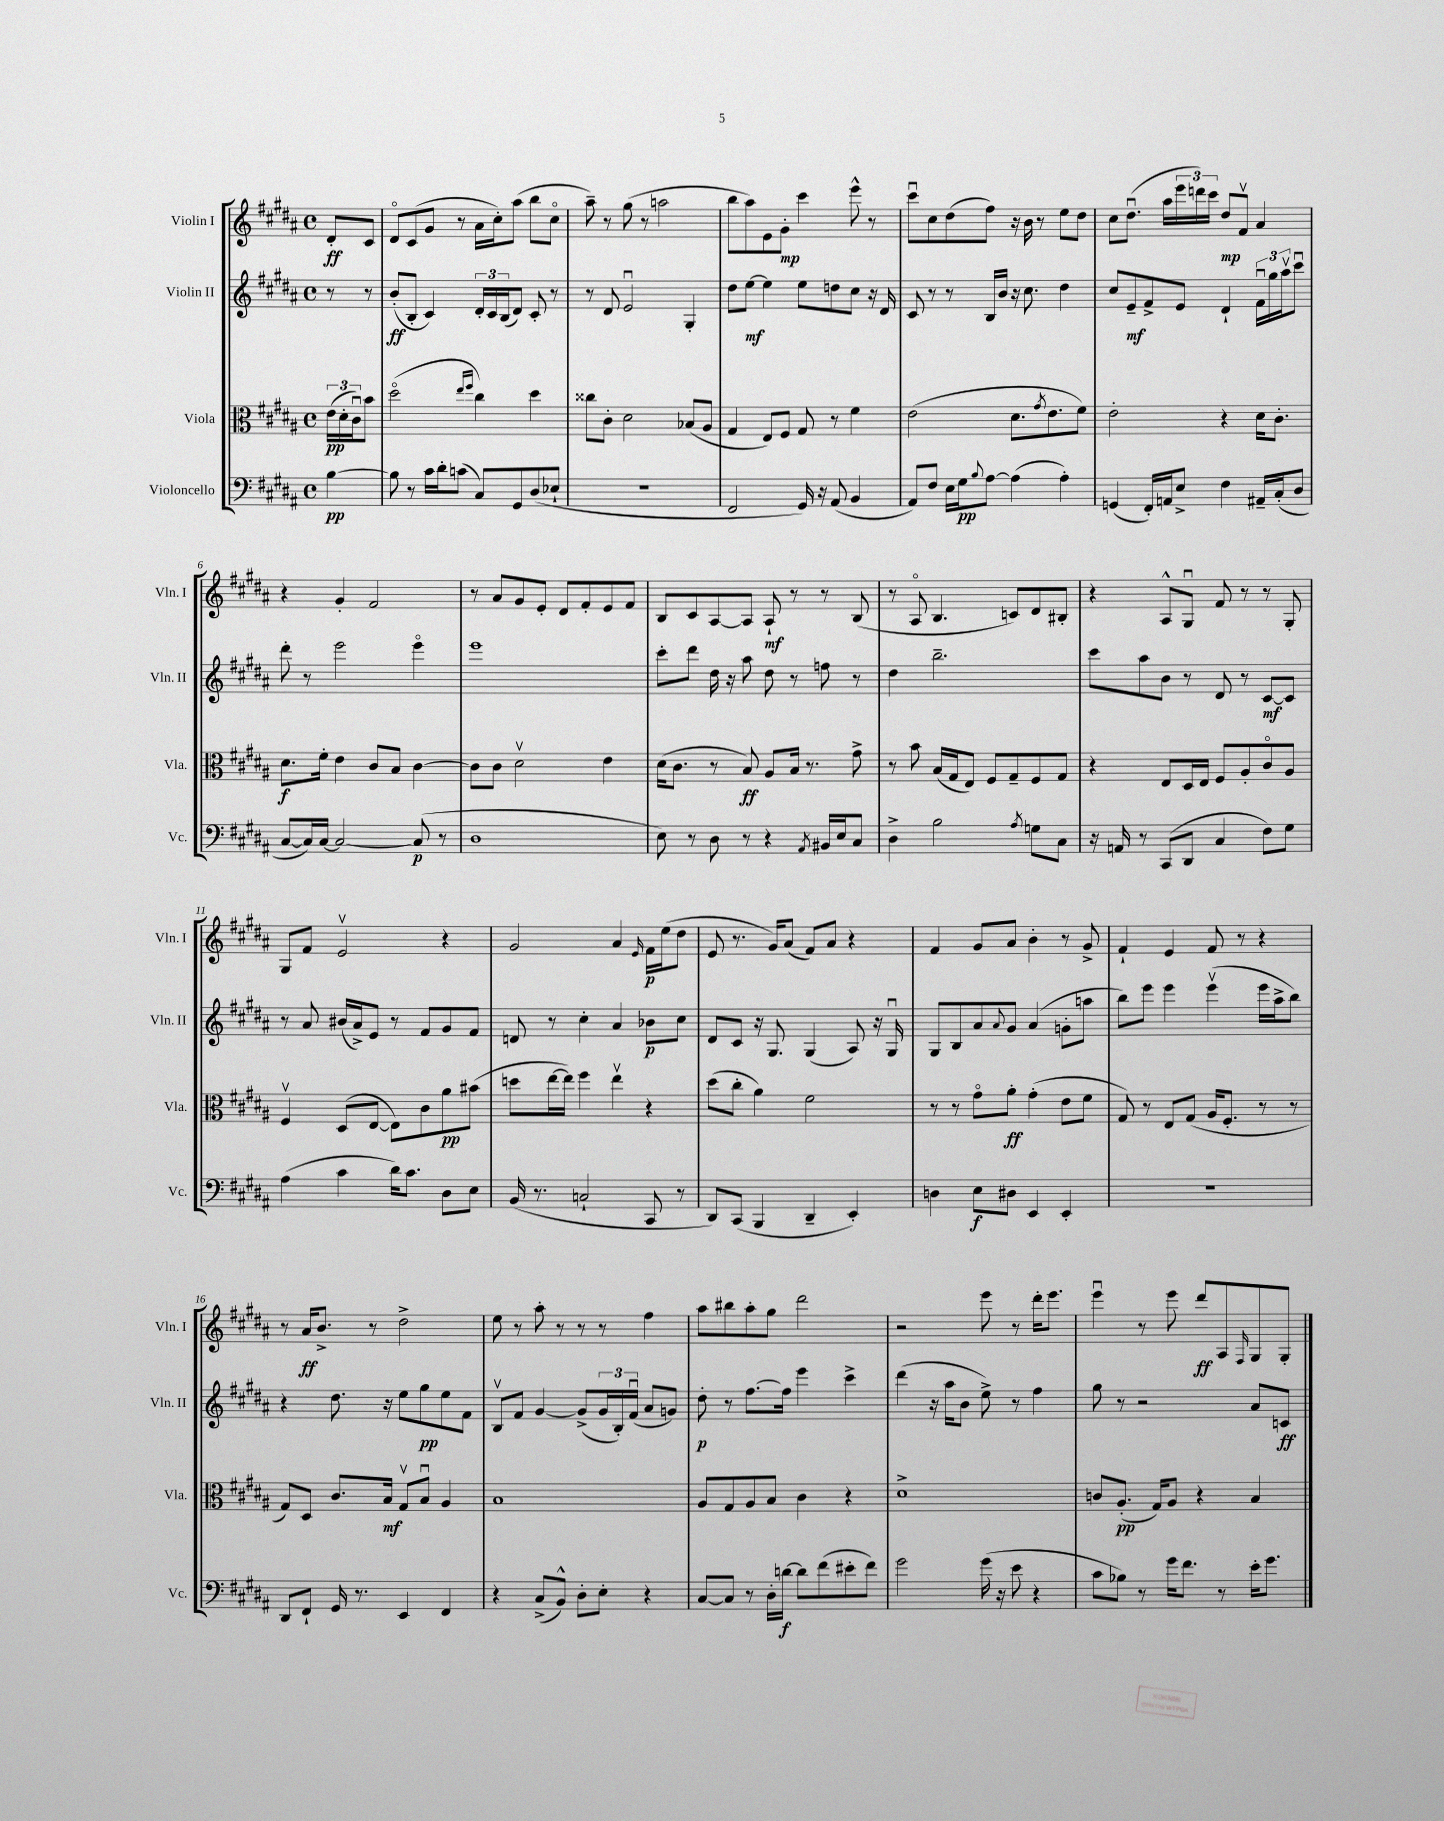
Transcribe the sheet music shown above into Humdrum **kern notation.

**kern	**dynam	**kern	**dynam	**kern	**dynam	**kern	**dynam
*part4	*part4	*part3	*part3	*part2	*part2	*part1	*part1
*staff4	*staff4	*staff3	*staff3	*staff2	*staff2	*staff1	*staff1
*I"Violoncello	*	*I"Viola	*	*I"Violin II	*	*I"Violin I	*
*I'Vc.	*	*I'Vla.	*	*I'Vln. II	*	*I'Vln. I	*
*clefF4	*	*clefC3	*	*clefG2	*	*clefG2	*
*k[f#c#g#d#a#]	*	*k[f#c#g#d#a#]	*	*k[f#c#g#d#a#]	*	*k[f#c#g#d#a#]	*
*M4/4	*	*M4/4	*	*M4/4	*	*M4/4	*
*met(c)	*	*met(c)	*	*met(c)	*	*met(c)	*
=	=	=	=	=	=	=	=
[4B\	pp	(24e\LL	pp	8r	.	8d#'/L	ff
.	.	24d#'\	.	.	.	.	.
.	.	24c#u\J)	.	.	.	.	.
.	.	8b\J	.	8r	.	8c#/J	.
=1	=1	=1	=1	=1	=1	=1	=1
8B\]	.	(2dd#\	.	(8b'/L	ff	8d#/L	.
8r	.	.	.	8B'/J	.	(8c#/	.
16c#\LL	.	.	.	4c#/)	.	8g#/J	.
16d#'\J	.	.	.	.	.	.	.
(8cn\J	.	.	.	.	.	8r	.
.	.	16qqee/LL	.	.	.	.	.
.	.	16qqff#/JJ	.	.	.	.	.
8C#/L)	.	4cc#\)	.	24d#'/LL	.	16a#\LL	.
.	.	.	.	24c#/	.	.	.
.	.	.	.	.	.	16cc#'\J)	.
.	.	.	.	(24B/J	.	.	.
8GG#/	.	.	.	8d#/J)	.	(8aa#\J	.
(8D#/	.	4dd#\	.	8c#'/	.	8bb\L	.
8E-X`/J	.	.	.	8r	.	8cc#\J	.
=2	=2	=2	=2	=2	=2	=2	=2
1r	.	8cc##X\L	.	8r	.	8aa#~\)	.
.	.	8c#'\J	.	8d#/	.	8r	.
.	.	2d#\	.	2eu/	.	(8gg#\	.
.	.	.	.	.	.	8r	.
.	.	.	.	.	.	2aan\	.
.	.	(8B-X/L	.	4G#'/	.	.	.
.	.	8A#/J	.	.	.	.	.
=3	=3	=3	=3	=3	=3	=3	=3
2FF#/	.	4G#/	.	8dd#\L	.	8bb\L	.
.	.	.	.	[8ee\J	mf	8aa#\)	.
.	.	8E/L)	.	4ee\]	.	8e\	.
.	.	8F#/J	.	.	.	8g#'\J	mp
16GG#/)	.	8G#/	.	8ee\L	.	4ccc#\	.
16r	.	.	.	.	.	.	.
(8AA#/	.	8r	.	8ddn\	.	.	.
4BB/	.	4f#\	.	8cc#\J	.	8eee^^\	.
.	.	.	.	16r	.	8r	.
.	.	.	.	16d#/	.	.	.
=4	=4	=4	=4	=4	=4	=4	=4
8AA#/L)	.	(2e\	.	8c#/	.	8ccc#u\L	.
8F#/J	.	.	.	8r	.	8cc#\	.
16E\LL	.	.	.	8r	.	(8dd#\	.
16G#\J	pp	.	.	.	.	.	.
8qqB/	.	.	.	.	.	.	.
[8A#\J	.	.	.	16B/LL	.	8ff#\J)	.
.	.	.	.	16b/JJ	.	.	.
(4A#\]	.	8.d#\L	.	16r	.	16r	.
.	.	.	.	8.cc#\	.	16b\	.
.	.	.	.	.	.	8r	.
.	.	8qg#/	.	.	.	.	.
.	.	8.e\	.	.	.	.	.
4A#'\)	.	.	.	4dd#\	.	8ee\L	.
.	.	8f#\J)	.	.	.	8dd#\J	.
=5	=5	=5	=5	=5	=5	=5	=5
(4GGn/	.	2e'\	.	8cc#/L	.	8cc#\L	.
.	.	.	.	8e~/	mf	(8.dd#u\J	.
16FF#'/LL)	.	.	.	8f#^/	.	.	.
16AAn/J	.	.	.	.	.	16aa#\LL	.
8E^/J	.	.	.	8e/J	.	24eee\	.
.	.	.	.	.	.	24dddn\)	.
.	.	.	.	.	.	24ccc#\JJ	.
4F#\	.	4r	.	4d#`/	.	8dd#/L	mp
.	.	.	.	.	.	8f#v/J	.
16AA#X~/LL	.	16d#\KL	.	24f#u\LL	.	4a#/	.
.	.	.	.	24gg#\	.	.	.
(16C#'/J	.	8.c#'\J	.	.	.	.	.
.	.	.	.	24aa#v\J	.	.	.
8D#/J	.	.	.	8ccc#u\J	.	.	.
!!LO:LB:g=z
=6	=6	=6	=6	=6	=6	=6	=6
[8C#/L	.	8.d#\L	f	8ddd#'\	.	4r	.
16C#/L])	.	.	.	8r	.	.	.
[16C#/JJ	.	16f#'\Jk	.	.	.	.	.
2C#/_	.	4e\	.	2eee\	.	4g#'/	.
.	.	8c#/L	.	.	.	2f#/	.
.	.	8B/J	.	.	.	.	.
(8C#/]	p	[4c#\	.	4eee\	.	.	.
8r	.	.	.	.	.	.	.
=7	=7	=7	=7	=7	=7	=7	=7
1D#	.	8c#\L]	.	1eee	.	8r	.
.	.	8c#\J	.	.	.	8a#/L	.
.	.	2d#v\	.	.	.	8g#/	.
.	.	.	.	.	.	8e'/J	.
.	.	.	.	.	.	8d#/L	.
.	.	.	.	.	.	8f#'/	.
.	.	4e\	.	.	.	8e/	.
.	.	.	.	.	.	8f#/J	.
=8	=8	=8	=8	=8	=8	=8	=8
8E\)	.	(16d#\KL	.	8ccc#'\L	.	8B/L	.
.	.	8.c#\J	.	.	.	.	.
8r	.	.	.	8ddd#\J	.	8c#/	.
8D#\	.	8r	.	16dd#\	.	[8A#/	.
.	.	.	.	16r	.	.	.
8r	.	8B/)	ff	8aa#\	.	8A#/J]	.
4r	.	8A#/L	.	8dd#\	.	8A#`/	mf
.	.	16B/Jk	.	8r	.	8r	.
.	.	8.r	.	.	.	.	.
8qAA#/	.	.	.	.	.	.	.
16BB#X/LL	.	.	.	8ffn\	.	8r	.
16E/J	.	.	.	.	.	.	.
8C#/J	.	8g#^\	.	8r	.	(8B/	.
=9	=9	=9	=9	=9	=9	=9	=9
4D#^\	.	8r	.	4dd#\	.	8r	.
.	.	8b\	.	.	.	8A#/	.
2B\	.	(16B/LL	.	2.bb~\	.	4.B/	.
.	.	16G#/J	.	.	.	.	.
.	.	8E/J)	.	.	.	.	.
.	.	8F#/L	.	.	.	.	.
.	.	8G#~/	.	.	.	8cn/L)	.
8qA#/	.	.	.	.	.	.	.
8Gn\L	.	8F#/	.	.	.	8d#/	.
8C#\J	.	8G#/J	.	.	.	8B#X'/J	.
=10	=10	=10	=10	=10	=10	=10	=10
16r	.	4r	.	8ccc#\L	.	4r	.
16AAn/	.	.	.	.	.	.	.
8r	.	.	.	8aa#\	.	.	.
(8CC#/L	.	8E/L	.	8b\J	.	8A#^^/L	.
8DD#/J	.	16D#/L	.	8r	.	8G#u/J	.
.	.	16E/JJ	.	.	.	.	.
4C#/	.	8F#/L	.	8d#/	.	8f#/	.
.	.	8A#'/	.	8r	.	8r	.
8F#\L)	.	8c#/	.	[8c#/L	mf	8r	.
8G#\J	.	8A#/J	.	8c#/J]	.	8G#'/	.
!!LO:LB:g=z
=11	=11	=11	=11	=11	=11	=11	=11
(4A#\	.	4F#v/	.	8r	.	8G#/L	.
.	.	.	.	8a#/	.	8f#/J	.
4c#\	.	(8D#/L	.	(16b#X/LL	.	2ev/	.
.	.	.	.	16a#^/J)	.	.	.
.	.	[8E/J	.	8e/J	.	.	.
16d#\KL)	.	8E\L])	.	8r	.	.	.
8.c#\J	.	.	.	.	.	.	.
.	.	8c#\	.	8f#/L	.	.	.
8D#\L	.	8a#\	pp	8g#/	.	4r	.
8E\J	.	(8b#X\J	.	8f#/J	.	.	.
=12	=12	=12	=12	=12	=12	=12	=12
(16BB/	.	8ddn\L	.	8dn/	.	2g#/	.
8.r	.	.	.	.	.	.	.
.	.	[16ee\L	.	8r	.	.	.
.	.	16ee\JJ])	.	.	.	.	.
2Cn`/	.	4ff#\	.	4cc#'\	.	.	.
.	.	4eev\	.	4a#/	.	4a#/	.
.	.	.	.	.	.	16qqe/	.
8CC#/	.	4r	.	8b-X\L	p	16f#\LL	p
.	.	.	.	.	.	(16ee\J	.
8r	.	.	.	8cc#\J	.	8dd#\J	.
=13	=13	=13	=13	=13	=13	=13	=13
8DD#/L)	.	(8dd#\L	.	8d#/L	.	8e/	.
(8CC#/J	.	8cc#'\J	.	8c#/J	.	8.r	.
4BBB/	.	4a#\)	.	16r	.	.	.
.	.	.	.	8.G#/	.	16g#/KL)	.
.	.	.	.	.	.	(8a#/J	.
4DD#~/	.	2f#\	.	(4G#/	.	8f#/L)	.
.	.	.	.	.	.	8a#/J	.
4EE'/)	.	.	.	8A#/)	.	4r	.
.	.	.	.	16r	.	.	.
.	.	.	.	16G#u/	.	.	.
=14	=14	=14	=14	=14	=14	=14	=14
4Dn\	.	8r	.	8G#/L	.	4f#/	.
.	.	8r	.	8B/	.	.	.
8E\L	f	8g#\L	.	8a#/	.	8g#/L	.
.	.	.	.	8qqa#/	.	.	.
8D#X\J	.	8a#'\J	ff	8g#/J	.	8a#/J	.
4EE/	.	(4g#'\	.	(4a#/	.	4b'\	.
4EE'/	.	8e\L	.	8gn'\L	.	8r	.
.	.	8f#\J	.	8aan\J	.	8g#^/	.
=15	=15	=15	=15	=15	=15	=15	=15
1r	.	8G#/)	.	8bb\L)	.	4f#`/	.
.	.	8r	.	8eee\J	.	.	.
.	.	8E/L	.	4eee\	.	4e/	.
.	.	(8G#/J	.	.	.	.	.
.	.	16A#/KL	.	(4eeev\	.	8f#/	.
.	.	8.F#'/J	.	.	.	.	.
.	.	.	.	.	.	8r	.
.	.	8r	.	16eee\LL	.	4r	.
.	.	.	.	16aa#^\J	.	.	.
.	.	8r	.	8bb\J)	.	.	.
!!LO:LB:g=z
=16	=16	=16	=16	=16	=16	=16	=16
8DD#/L	.	8G#/L)	.	4r	.	8r	.
8FF#`/J	.	8D#/J	.	.	.	16a#/KL	ff
.	.	.	.	.	.	8.b^/J	.
16GG#/	.	8.c#/L	.	8.dd#\	.	.	.
8.r	.	.	.	.	.	.	.
.	.	.	.	.	.	8r	.
.	.	16B/Jk	mf	16r	.	.	.
4EE/	.	8G#v/L	.	8ee\L	.	2dd#^\	.
.	.	8Bu/J	.	8gg#\	pp	.	.
4FF#/	.	4A#/	.	8ee\	.	.	.
.	.	.	.	8f#\J	.	.	.
=17	=17	=17	=17	=17	=17	=17	=17
4r	.	1B	.	8Bv/L	.	8ee\	.
.	.	.	.	8f#/J	.	8r	.
(8C#^/L	.	.	.	[4g#/	.	8aa#'\	.
8BB^^/J)	.	.	.	.	.	8r	.
8D#'\L	.	.	.	(8g#^/L]	.	8r	.
8E'\J	.	.	.	24g#/L	.	8r	.
.	.	.	.	24B'/)	.	.	.
.	.	.	.	(24f#u/JJ	.	.	.
4r	.	.	.	8a#/L	.	4ff#\	.
.	.	.	.	8gn/J)	.	.	.
=18	=18	=18	=18	=18	=18	=18	=18
[8C#/L	.	8A#/L	.	8dd#'\	p	8aa#\L	.
8C#/J]	.	8G#/	.	8r	.	8bb#X\	.
8r	.	8A#/	.	[8.ff#\L	.	8aa#'\	.
16D#'\LL	.	8B/J	.	.	.	8gg#\J	.
[16dn\JJ	f	.	.	16ff#\Jk]	.	.	.
8d\L]	.	4c#\	.	4eee\	.	2ddd#\	.
(8f#\	.	.	.	.	.	.	.
8e#X'\	.	4r	.	4ccc#^\	.	.	.
8f#\J)	.	.	.	.	.	.	.
=19	=19	=19	=19	=19	=19	=19	=19
2g#\	.	1d#^	.	(4ddd#\	.	2r	.
.	.	.	.	16r	.	.	.
.	.	.	.	16aa#\KL	.	.	.
.	.	.	.	8b\J	.	.	.
(16g#\	.	.	.	8ee^\)	.	8eee\	.
16r	.	.	.	.	.	.	.
8e\	.	.	.	8r	.	8r	.
4r	.	.	.	4ff#\	.	16ddd#'\KL	.
.	.	.	.	.	.	8.eee\J	.
=20	=20	=20	=20	=20	=20	=20	=20
8c#\L	.	8cn/L	.	8gg#\	.	4eeeu\	.
8B-X\J)	.	(8.A#'/J	pp	8r	.	.	.
8r	.	.	.	2r	.	8r	.
.	.	16G#/KL)	.	.	.	.	.
16g#\KL	.	8A#/J	.	.	.	8eee\	.
8.f#\J	.	.	.	.	.	.	.
.	.	4r	.	.	.	8ddd#/L	ff
8r	.	.	.	.	.	8A#/	.
.	.	.	.	.	.	16qqF#/	.
16e'\KL	.	4B/	.	8a#/L	.	8G#/	.
8.g#\J	.	.	.	.	.	.	.
.	.	.	.	8cn/J	ff	8G#'/J	.
==	==	==	==	==	==	==	==
*-	*-	*-	*-	*-	*-	*-	*-
